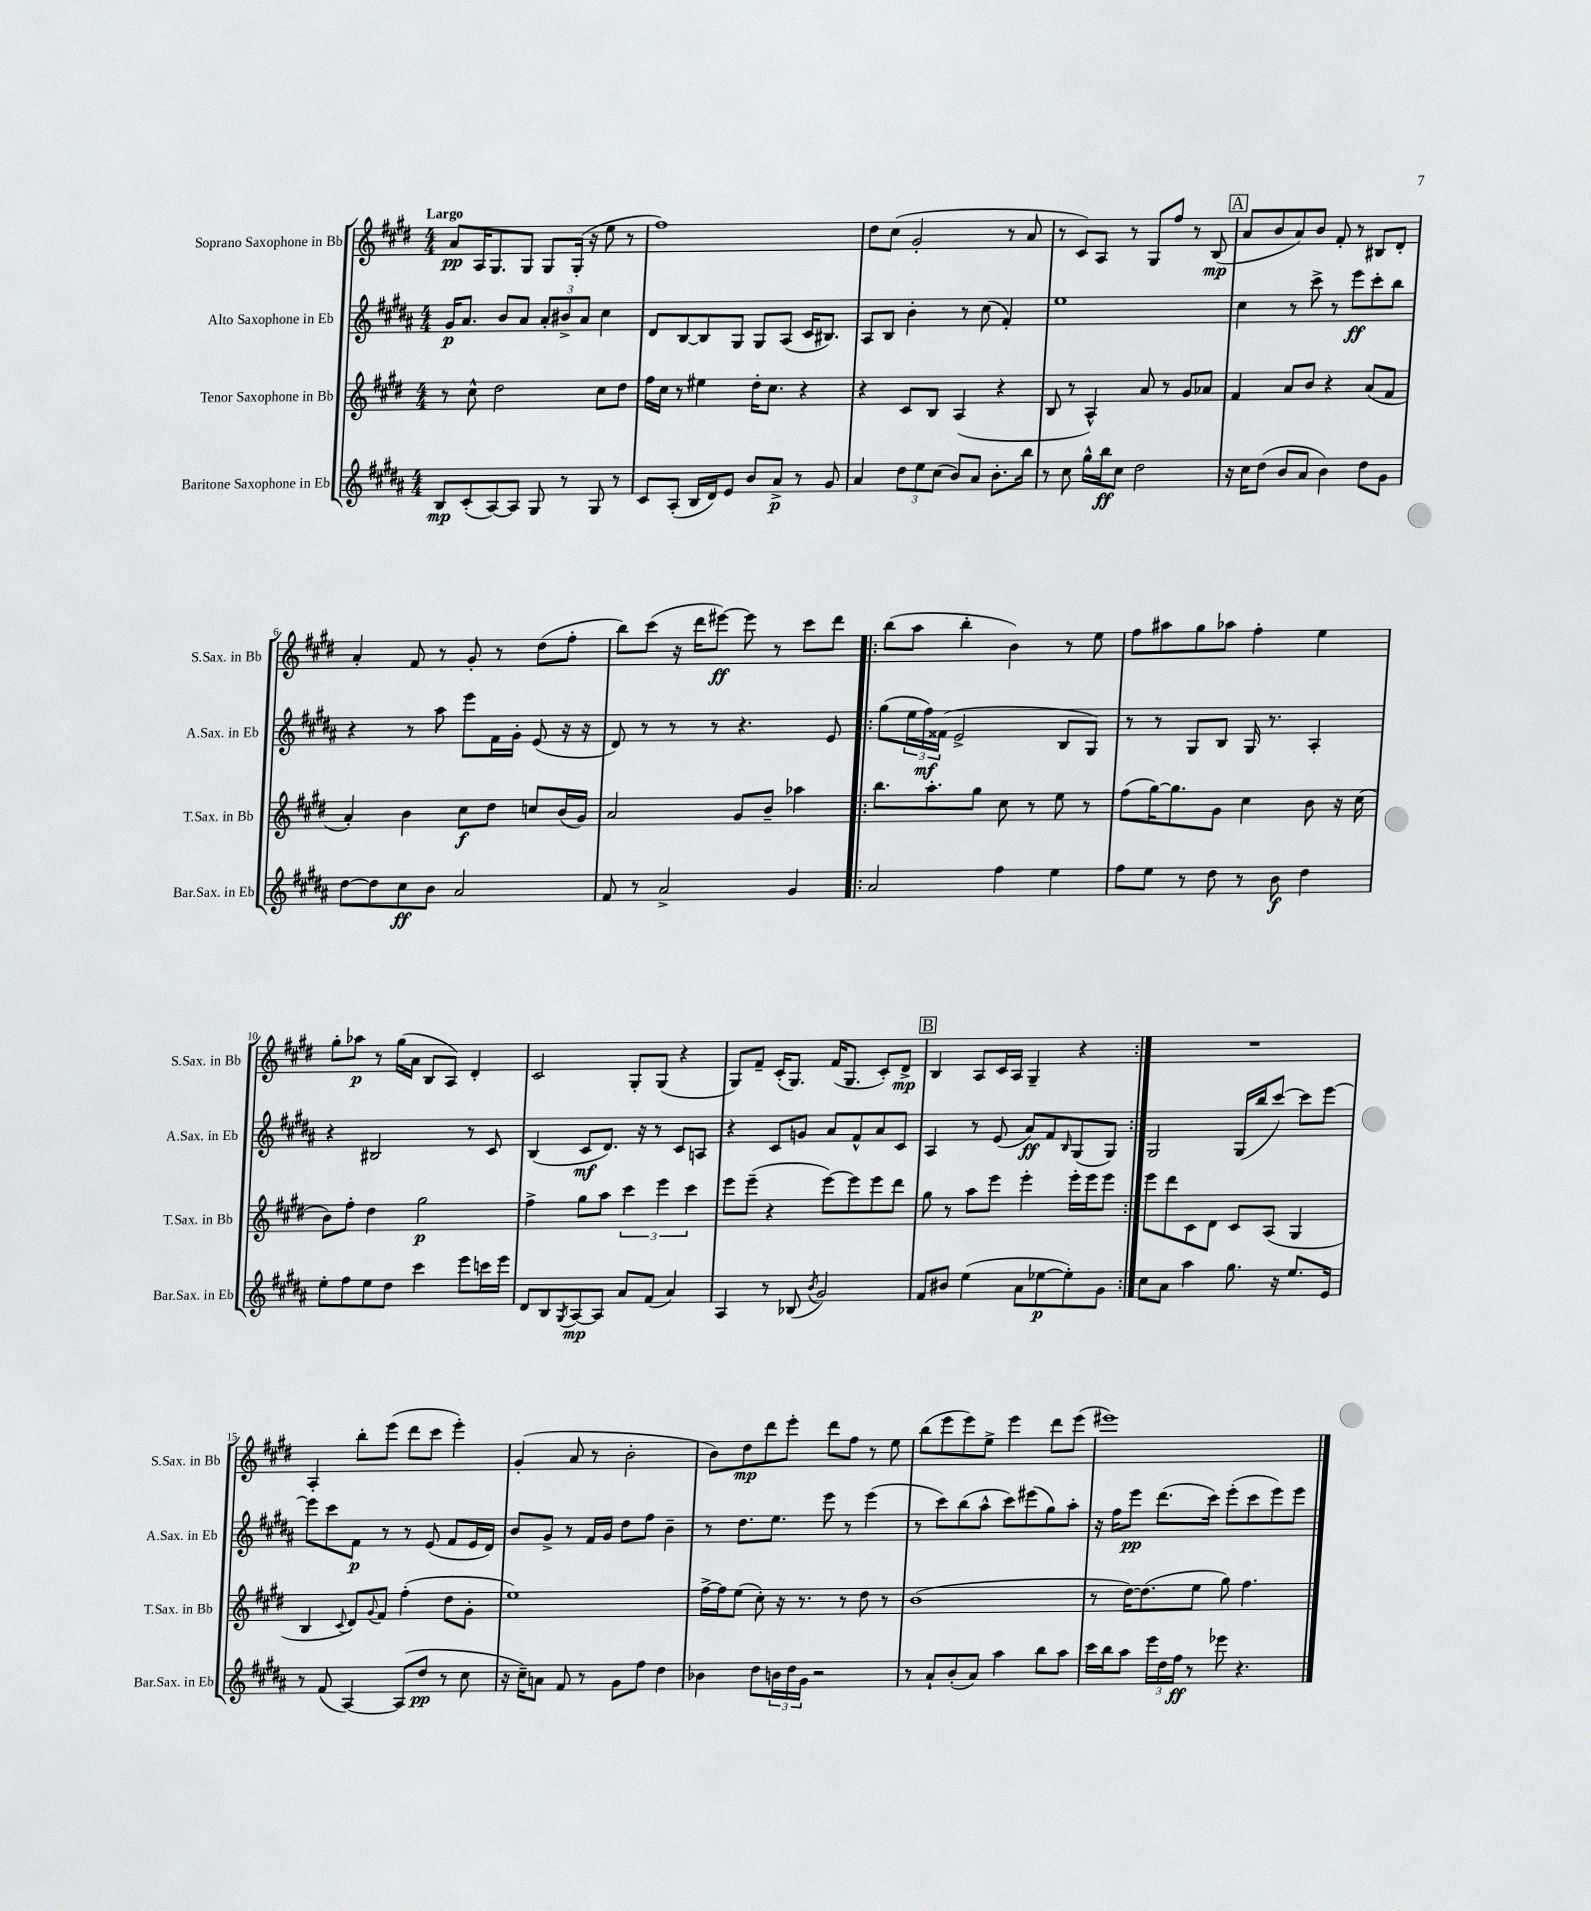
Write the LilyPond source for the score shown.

<<
\new StaffGroup <<
\new Staff = "s0" \with { instrumentName = "Soprano Saxophone in Bb" shortInstrumentName = "S.Sax. in Bb" } {
    \clef treble \key e \major \numericTimeSignature \time 4/4 \tempo "Largo"
    a'8\pp a16 gis8. gis8 gis8 gis16-.( r16 e''8 r8 |
    fis''1) |
    dis''8 cis''8( gis'2-. r8 a'8 |
    r8 cis'8) a8 r8 gis8 fis''8 r8 b8\mp( |
    \mark \markup { \box "A" } a'8 b'8 a'8) b'8 fis'8-. r8 bis8 dis'8-. |
    a'4-. fis'8 r8 gis'8-. r8 dis''8( fis''8-. |
    b''8) cis'''8( r16 dis'''16 eis'''8~\ff) eis'''8 r8 cis'''8 dis'''8 |
    \repeat volta 2 { b''8( a''8 b''4-. b'4) r8 e''8 |
    fis''8 ais''8 gis''8 aes''8 fis''4-. e''4 |
    gis''8-. aes''8\p r8 gis''16( a'16 b8 a8) dis'4-. |
    cis'2 gis8-. gis8( r4 |
    gis8) fis'8-- cis'16-.( gis8.) fis'16( gis8. cis'8-.) dis'8->\mp |
    \mark \markup { \box "B" } b4 a8 cis'16 a16 gis4-- r4 | }
    R1 |
    a4-. b''8-. e'''8( dis'''8 cis'''8 e'''4-.) |
    gis'4-.( a'8 r8 b'2-. |
    b'8) dis''8\mp dis'''8 e'''8-. dis'''8 fis''8 r8 e''8 |
    b''8( e'''8 e'''8) e''8-> e'''4 dis'''8 e'''8( |
    eis'''1) \bar "|." |
}
\new Staff = "s1" \with { instrumentName = "Alto Saxophone in Eb" shortInstrumentName = "A.Sax. in Eb" } {
    \clef treble \key b \major \numericTimeSignature \time 4/4
    gis'16\p ais'8. b'8 ais'8 \tuplet 3/2 { ais'8-. bis'8-> ais'8 } cis''4 |
    dis'8 b8~ b8 gis8 gis8 ais8( cis'16 bis8.) |
    ais8 b8 b'4-. r8 cis''8( fis'4-.) |
    e''1 |
    \mark \markup { \box "A" } cis''4 r8 cis'''8-> r8 e'''8\ff cis'''8-. b''8 |
    r4 r8 ais''8 e'''8 fis'16 gis'16-. e'8( r16 r16 |
    dis'8) r8 r8 r8 r4. e'8 |
    \repeat volta 2 { gis''8( \tuplet 3/2 { e''16 fis''16\mf) fisis'16( } e'2-> b8 gis8) |
    r8 r8 gis8 b8 gis16 r8. ais4-. |
    r4 bis2 r8 cis'8 |
    b4( cis'8\mf dis'8.) r16 r8 cis'8 a8 |
    r4 cis'8 g'8 ais'8 fis'8-^ ais'8 cis'8 |
    \mark \markup { \box "B" } ais4 r8 e'8( ais'8\ff) fis'8 \grace { b16 } gis8( gis8) | }
    gis2 gis16( b''16 cis'''8~) cis'''8 e'''8~ |
    e'''8 cis'''8 fis'8\p r8 r8 e'8( fis'8 e'16 dis'16) |
    b'8 gis'8-> r8 fis'16 gis'16 dis''8 fis''8 b'4-- |
    r8 dis''8. e''8. e'''8 r8 e'''4( |
    r8 cis'''8) b''8( ais''8-^ cis'''8) eis'''8( gis''8) ais''8-. |
    r16 fis''16 e'''8\pp dis'''8.( cis'''16) e'''8-.( cis'''8 e'''8) e'''8 \bar "|." |
}
\new Staff = "s2" \with { instrumentName = "Tenor Saxophone in Bb" shortInstrumentName = "T.Sax. in Bb" } {
    \clef treble \key e \major \numericTimeSignature \time 4/4
    r8 cis''8-^ dis''2 cis''8 dis''8 |
    fis''16 cis''16 r8 eis''4 dis''16-. cis''8. r4 |
    r4 cis'8 b8 a4( r4 |
    b8 r8 a4-^) a'8 r8 gis'8 aes'8 |
    \mark \markup { \box "A" } fis'4 a'8 b'8 r4 a'8( fis'8 |
    a'4-.) b'4 cis''8\f dis''8 c''8 b'16( gis'16) |
    a'2 gis'8 b'8-- aes''4 |
    \repeat volta 2 { b''8. a''8.-. gis''8 cis''8 r8 e''8 r8 |
    fis''8( gis''16~) gis''8. gis'8 cis''4 b'8 r16 cis''16( |
    b'8) fis''8-. dis''4 gis''2\p |
    fis''4-> gis''8 a''8 \tuplet 3/2 { cis'''4 e'''4 cis'''4 } |
    e'''8 e'''8--( r4 e'''8~) e'''8 e'''8 dis'''8 |
    \mark \markup { \box "B" } gis''8 r8 a''8 e'''8 e'''4-. e'''16-. e'''16 e'''8 | }
    e'''8 dis'''8 cis'8 dis'8 cis'8 a8( gis4 |
    b4 \appoggiatura { cis'8 } dis'8) \appoggiatura { gis'8 } fis'8 fis''4-.( dis''8 gis'8-. |
    e''1) |
    fis''16~-> fis''16 e''8( cis''8-.) r16 r8. r8 dis''8 r8 |
    b'1( |
    r8 dis''16~) dis''8.( e''8 gis''8) fis''4. \bar "|." |
}
\new Staff = "s3" \with { instrumentName = "Baritone Saxophone in Eb" shortInstrumentName = "Bar.Sax. in Eb" } {
    \clef treble \key b \major \numericTimeSignature \time 4/4
    b8\mp cis'8-.( ais8~) ais8 gis8 r8 gis8 r8 |
    cis'8 ais8-.( b16 dis'16) e'8 b'8 ais'8->\p r8 gis'8 |
    ais'4 \tuplet 3/2 { dis''8 e''8 cis''8( } b'8) ais'8 b'8.-. b''16 |
    r8 cis''8 gis''16-^ b''16\ff cis''8 dis''2 |
    \mark \markup { \box "A" } r16 cis''16 dis''8( b'8 ais'8 b'4) dis''8 gis'8 |
    dis''8~ dis''8 cis''8\ff b'8 ais'2 |
    fis'8 r8 ais'2-> gis'4 |
    \repeat volta 2 { ais'2 fis''4 e''4 |
    fis''8 e''8 r8 dis''8 r8 b'8\f dis''4 |
    e''8-. fis''8 e''8 dis''8 cis'''4 e'''8 c'''16 e'''16 |
    dis'8 b8 \acciaccatura { gis8 } ais8~\mp ais8 ais'8 fis'8( ais'4) |
    ais4 r8 bes8( \acciaccatura { b'8 } gis'2) |
    \mark \markup { \box "B" } fis'8 bis'8 e''4( ais'8 ees''8~\p ees''8-.) gis'8 | }
    cis''8 ais'8 ais''4 gis''8. r16 e''8. e'16 |
    r8 fis'8( ais4~) ais8( dis''8\pp r8 cis''8 |
    r16 cis''16--) a'8 fis'8 r8 gis'8 fis''8 dis''4 |
    bes'4 dis''8 \tuplet 3/2 { b'16 dis''16 gis'16 } r2 |
    r8 ais'8-! b'8-.( ais'8) ais''4 b''8 ais''8 |
    cis'''16 b''16 ais''8 \tuplet 3/2 { e'''16 dis''16 fis''16\ff } r8 ees'''8 r4. \bar "|." |
}
>>
>>
